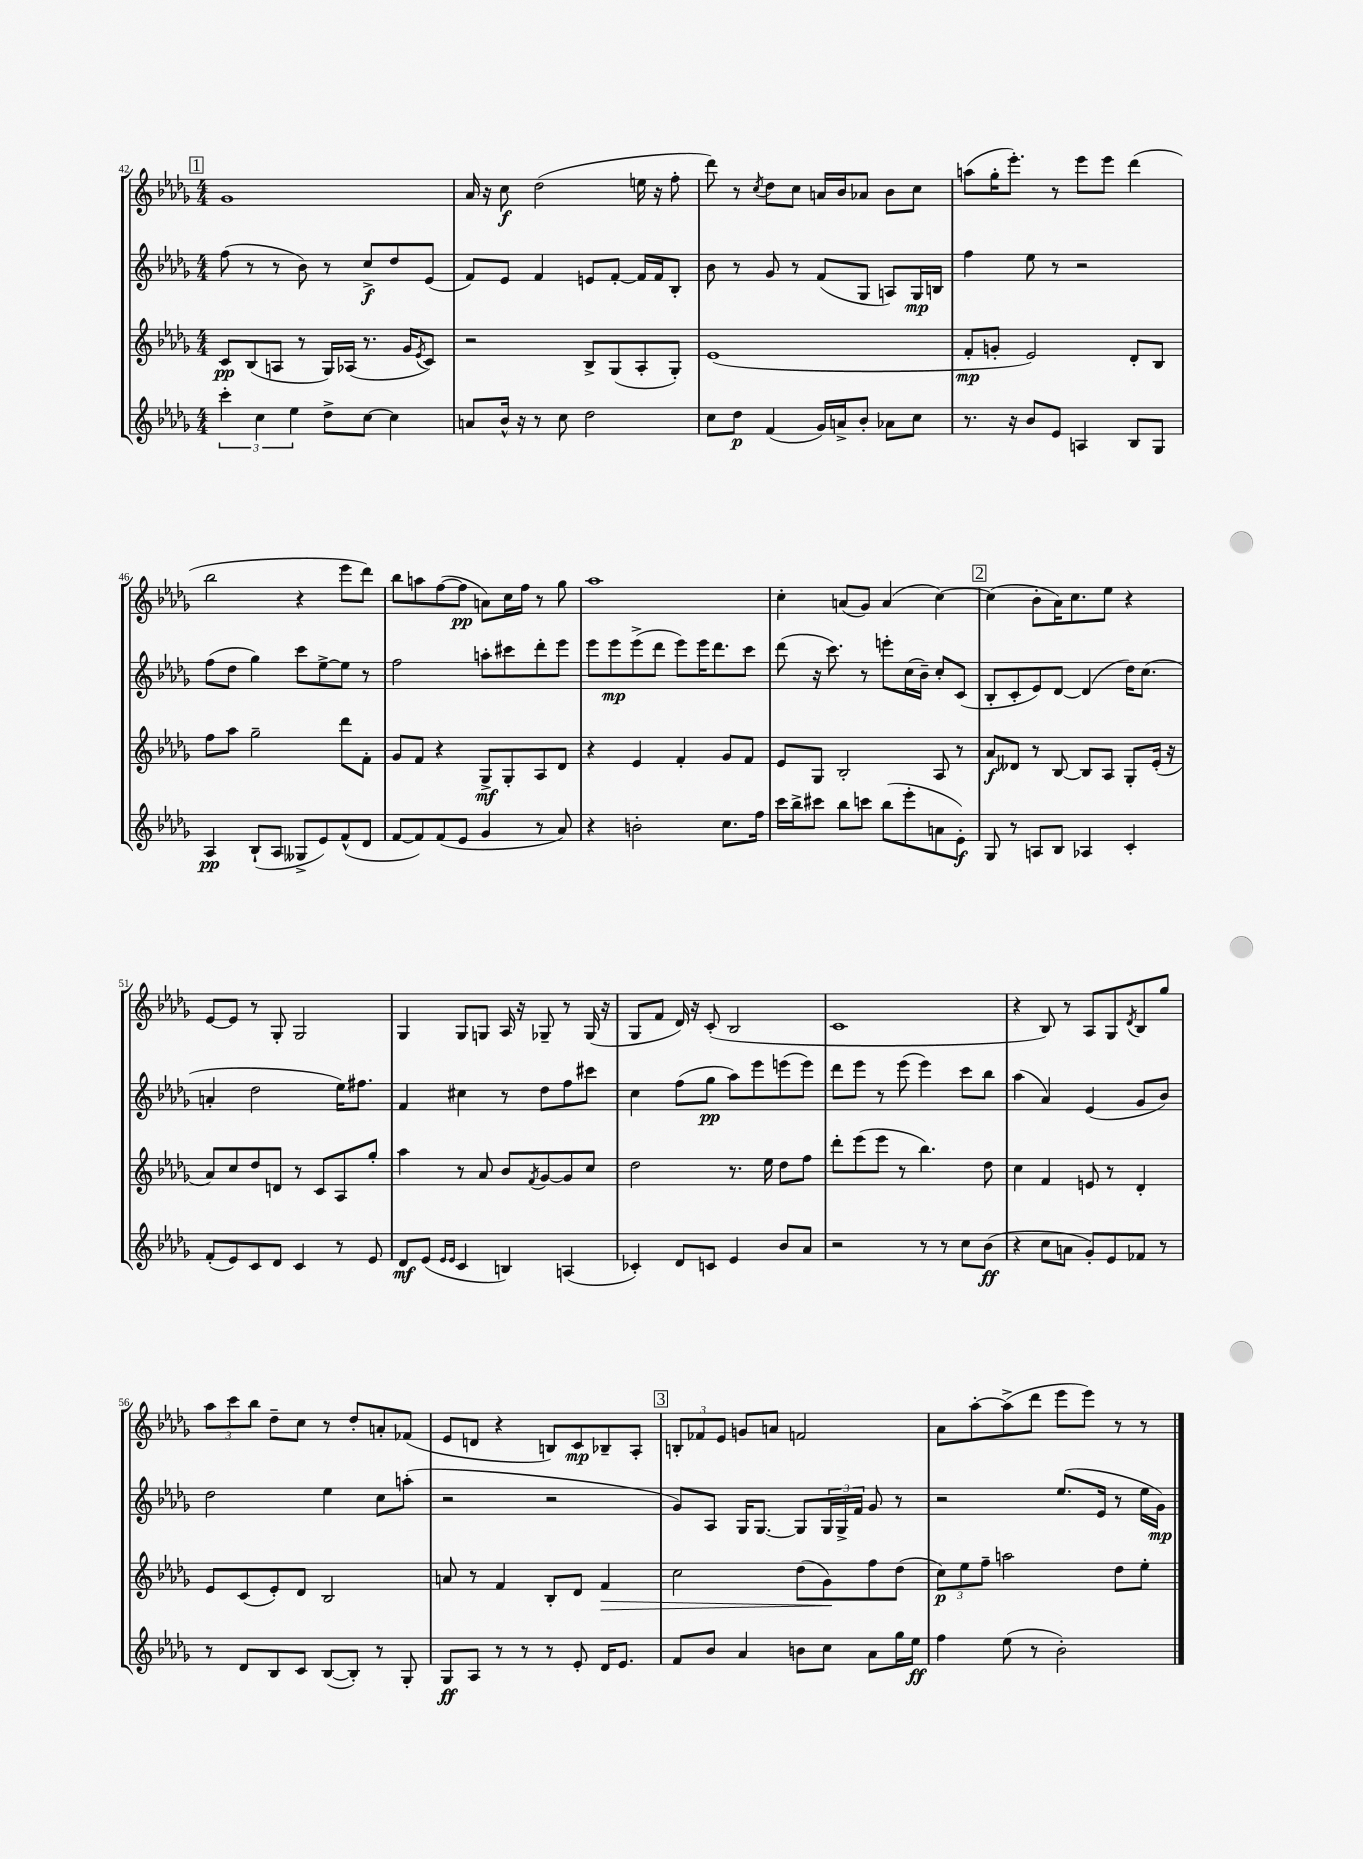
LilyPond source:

<<
\new StaffGroup <<
\new Staff = "s0" {
    \clef treble \key des \major \numericTimeSignature \time 4/4
    \mark \markup { \box "1" } ges'1 |
    aes'16 r16 c''8\f des''2( e''16 r16 f''8-. |
    des'''8) r8 \acciaccatura { c''8 } des''8 c''8 a'16 bes'16 aes'8 bes'8 c''8 |
    a''8( ges''16-. ees'''8.-.) r8 ees'''8 ees'''8 des'''4( |
    bes''2 r4 ees'''8 des'''8) |
    bes''8 a''8 f''8~( f''8\pp a'8) c''16 f''16 r8 ges''8 |
    aes''1 |
    c''4-. a'8( ges'8) a'4( c''4~) |
    \mark \markup { \box "2" } c''4( bes'8-. aes'16) c''8. ees''8 r4 |
    ees'8~ ees'8 r8 ges8-. ges2 |
    ges4 ges8 g8 aes16 r16 ges8-- r8 ges16( r16 |
    ges8 f'8 des'16) r16 c'8-.( bes2 |
    c'1 |
    r4 bes8) r8 aes8 ges8 \acciaccatura { des'8 } bes8 ges''8 |
    \tuplet 3/2 { aes''8 c'''8 bes''8 } des''8-- c''8 r8 des''8-. a'8-. fes'8( |
    ees'8 d'8 r4 b8) c'8\mp bes8-- aes8-. |
    \mark \markup { \box "3" } \tuplet 3/2 { b8-. fes'8 ees'8 } g'8 a'8 f'2 |
    aes'8 aes''8~-. aes''8->( des'''8 ees'''8 ees'''8) r8 r8 \bar "|." |
}
\new Staff = "s1" {
    \clef treble \key des \major \numericTimeSignature \time 4/4
    \mark \markup { \box "1" } f''8( r8 r8 bes'8) r8 c''8->\f des''8 ees'8( |
    f'8) ees'8 f'4 e'8 f'8~-. f'16 f'16 bes8-. |
    bes'8 r8 ges'8 r8 f'8( ges8 a8) ges16\mp b16 |
    f''4 ees''8 r8 r2 |
    f''8( des''8 ges''4) c'''8 ees''8~-> ees''8 r8 |
    f''2 a''8-. cis'''8 des'''8-. ees'''8 |
    ees'''8 ees'''8\mp ees'''8->( des'''8 ees'''8) ees'''16 des'''8. c'''8 |
    des'''8( r16 c'''8.) r8 e'''8-. c''16( bes'16--) c''8-. c'8( |
    \mark \markup { \box "2" } bes8-. c'8-. ees'8) des'8~ des'4( des''16) c''8.( |
    a'4-. des''2 ees''16) fis''8. |
    f'4 cis''4 r8 des''8 f''8 cis'''8 |
    c''4 f''8( ges''8\pp aes''8) ees'''8 e'''8( e'''8) |
    des'''8 ees'''8 r8 ees'''8( ees'''4) c'''8 bes''8 |
    aes''4( aes'4) ees'4( ges'8 bes'8) |
    des''2 ees''4 c''8 a''8-.( |
    r2 r2 |
    \mark \markup { \box "3" } ges'8) aes8 ges16 ges8.~ ges8 \tuplet 3/2 { ges16 ges16-> f'16 } ges'8 r8 |
    r2 ees''8.( ees'16 r8 ees''16 ges'16\mp) \bar "|." |
}
\new Staff = "s2" {
    \clef treble \key des \major \numericTimeSignature \time 4/4
    \mark \markup { \box "1" } c'8\pp bes8( a8 r8 ges16) aes16( r8. ges'16 \acciaccatura { ees'8 } c'8) |
    r2 bes8-> ges8( aes8-. ges8-.) |
    ees'1( |
    f'8-.\mp g'8-. ees'2) des'8-. bes8 |
    f''8 aes''8 ges''2-- des'''8 f'8-. |
    ges'8 f'8 r4 ges8->\mf ges8-. aes8 des'8 |
    r4 ees'4 f'4-. ges'8 f'8 |
    ees'8 ges8 bes2-. aes8 r8 |
    \mark \markup { \box "2" } aes'8\f deses'8 r8 bes8~ bes8 aes8 ges8-. ees'16-.( r16 |
    aes'8) c''8 des''8 d'8 r8 c'8 aes8 ges''8-. |
    aes''4 r8 aes'8 bes'8 \acciaccatura { f'8 } ges'8~ ges'8 c''8 |
    des''2 r8. ees''16 des''8 f''8 |
    des'''8-. ees'''8( ees'''8 r8 bes''4.) des''8 |
    c''4 f'4 e'8 r8 des'4-. |
    ees'8 c'8( ees'8-.) des'8 bes2 |
    a'8 r8 f'4 bes8-. des'8 f'4\> |
    \mark \markup { \box "3" } c''2 des''8( ges'8\!) f''8 des''8( |
    \tuplet 3/2 { c''8\p) ees''8 f''8-- } a''2 des''8 ees''8-. \bar "|." |
}
\new Staff = "s3" {
    \clef treble \key des \major \numericTimeSignature \time 4/4
    \mark \markup { \box "1" } \tuplet 3/2 { c'''4-. c''4 ees''4 } des''8-> c''8~ c''4 |
    a'8 bes'16-^ r16 r8 c''8 des''2 |
    c''8 des''8\p f'4( ges'16) a'16-> bes'8-. aes'8 c''8 |
    r8. r16 bes'8 ees'8 a4 bes8 ges8 |
    aes4\pp bes8-!( aes8 geses8-> ees'8) f'8-^( des'8 |
    f'8~ f'8) f'8( ees'8 ges'4 r8 aes'8) |
    r4 b'2-. c''8. f''16 |
    c'''16 bes''16-> cis'''8 bes''8 c'''8 bes''8( ees'''8-. a'8 ees'8-.\f) |
    \mark \markup { \box "2" } ges8 r8 a8 bes8 aes4 c'4-. |
    f'8-.( ees'8) c'8 des'8 c'4 r8 ees'8 |
    des'8\mf ees'8( \grace { ees'16 ees'16 } c'4 b4) a4( |
    ces'4-.) des'8 c'8 ees'4 bes'8 aes'8 |
    r2 r8 r8 c''8 bes'8\ff( |
    r4 c''8 a'8 ges'8-.) ees'8 fes'8 r8 |
    r8 des'8 bes8 c'8 bes8~( bes8-.) r8 ges8-. |
    ges8\ff aes8 r8 r8 r8 ees'8-. des'16 ees'8. |
    \mark \markup { \box "3" } f'8 bes'8 aes'4 b'8 c''8 aes'8 ges''16 ees''16\ff |
    f''4 ees''8( r8 bes'2-.) \bar "|." |
}
>>
>>
\layout { \context { \Score currentBarNumber = #42 } }
